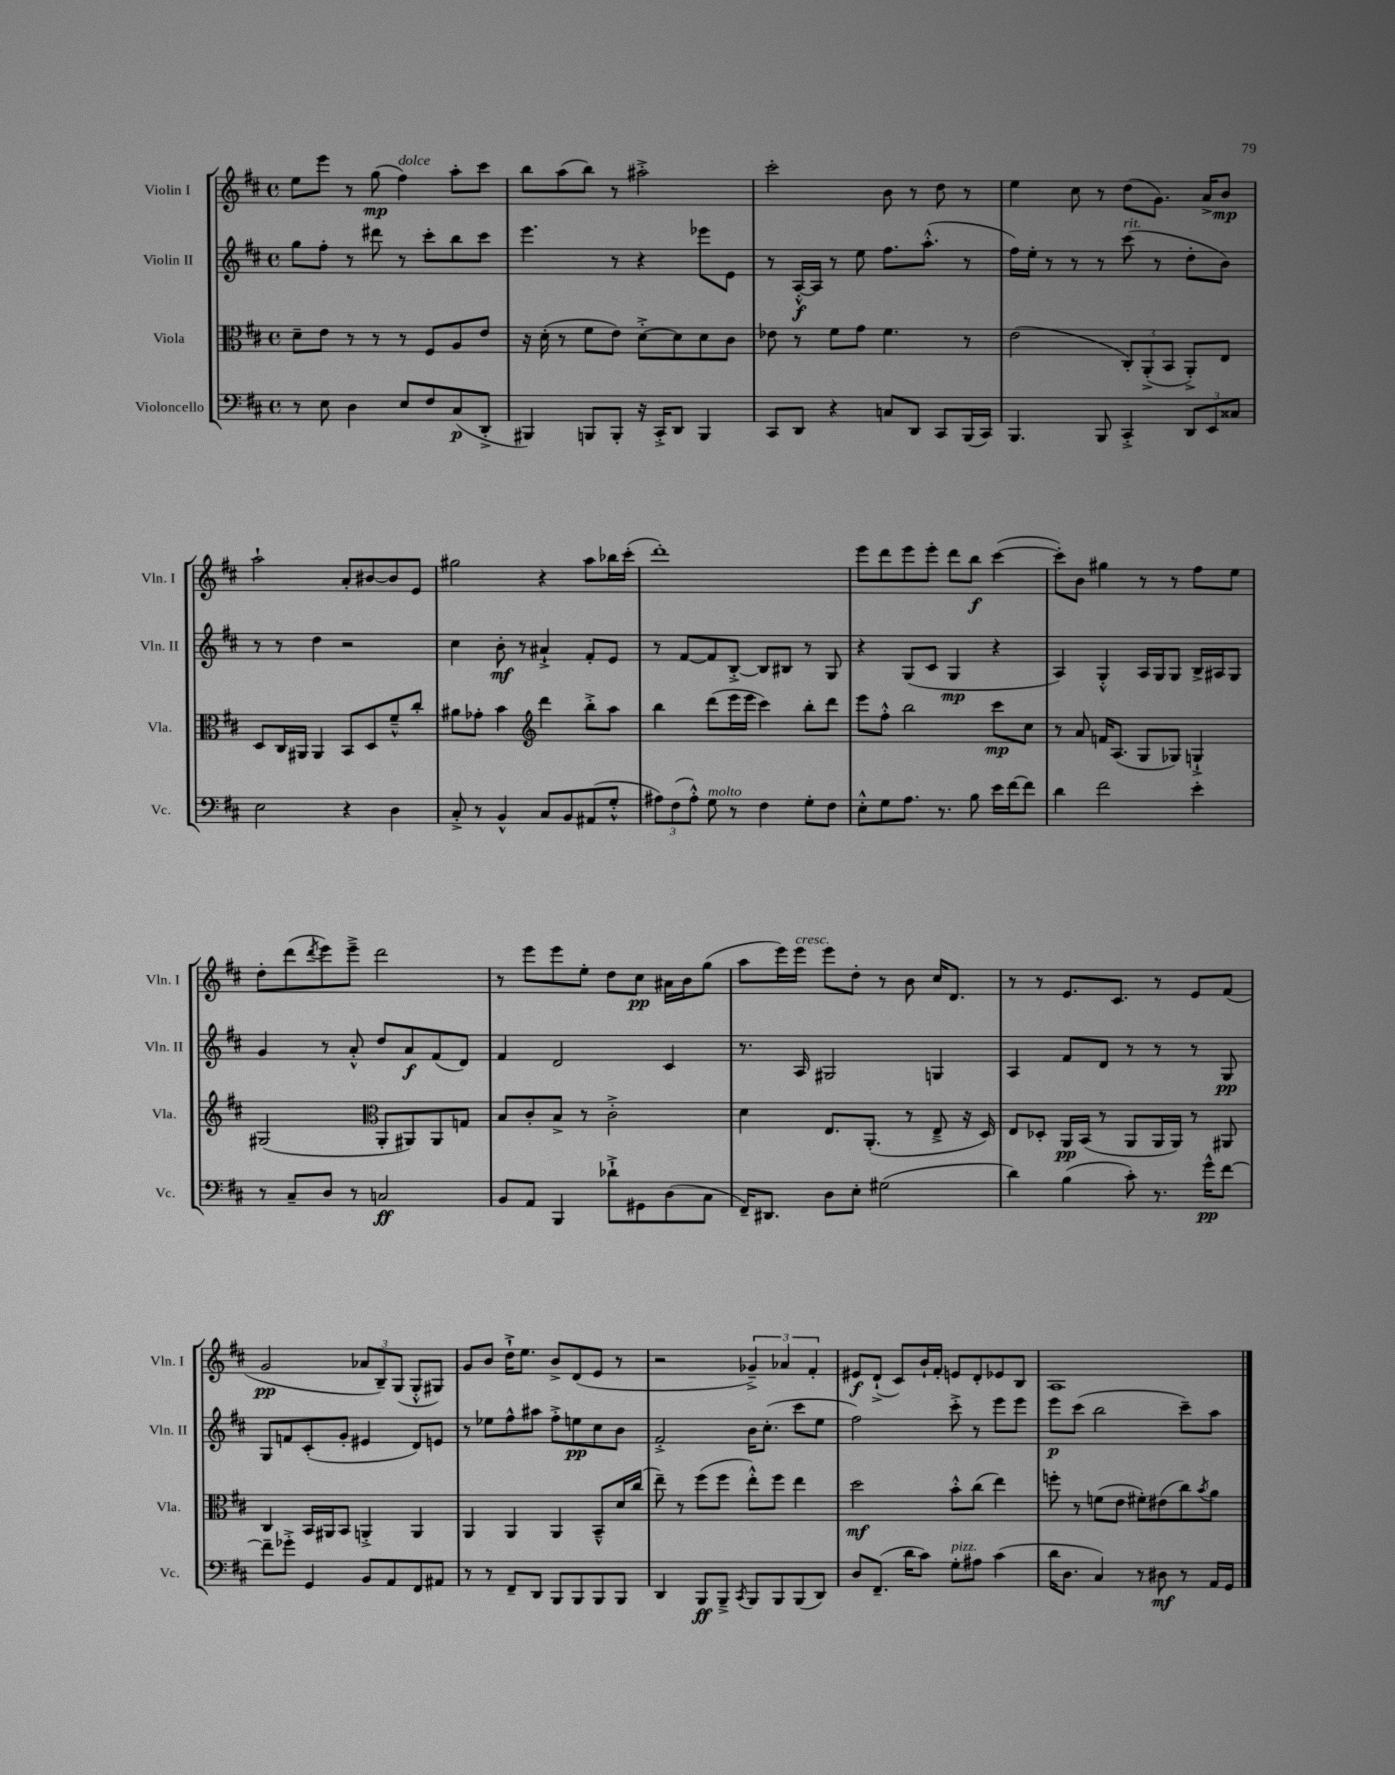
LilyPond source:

<<
\new StaffGroup <<
\new Staff = "s0" \with { instrumentName = "Violin I" shortInstrumentName = "Vln. I" } {
    \clef treble \key d \major \defaultTimeSignature \time 4/4
    e''8 e'''8 r8 g''8\mp( fis''4^\markup { \italic "dolce" }) a''8-. cis'''8 |
    b''8 a''8( b''8) r8 ais''2-.-> |
    cis'''2-. b'8 r8 d''8 r8 |
    e''4 cis''8 r8 d''8( g'8.) a'16-> b'8\mp |
    a''2-! a'8-. bis'8~ bis'8 e'8 |
    gis''2 r4 a''8 bes''16 cis'''16-.( |
    d'''1-.) |
    e'''8 d'''8 e'''8 e'''8-. d'''8 b''8\f cis'''4~( |
    cis'''8-.) b'8 gis''4 r8 r8 fis''8 e''8 |
    d''8-. d'''8( \acciaccatura { d'''8 } e'''8) e'''8---> d'''2 |
    r8 e'''8 e'''8 e''8-. d''8 cis''8\pp ais'16 b'16 g''8( |
    a''8 e'''16) e'''16^\markup { \italic "cresc." } e'''8 d''8-. r8 b'8 cis''16 d'8. |
    r8 r8 e'8. cis'8. r8 e'8 fis'8( |
    g'2\pp \tuplet 3/2 { aes'8 b8--) g8( } g8-.-^ gis8) |
    g'8 b'8 d''16-!-> e''8. b'8-> d'8( e'8 r8 |
    r2 \tuplet 3/2 { ges'4--->) aes'4 fis'4-. } |
    eis'8\f d'8-!->( cis'8) b'16-! fis'16-. e'8 d'8-. ees'8 b8 |
    a1 \bar "|." |
}
\new Staff = "s1" \with { instrumentName = "Violin II" shortInstrumentName = "Vln. II" } {
    \clef treble \key d \major \defaultTimeSignature \time 4/4
    g''8 fis''8-. r8 dis'''8 r8 cis'''8-. b''8 cis'''8 |
    e'''4. r8 r4 ees'''8 e'8 |
    r8 a16~-.-^\f a16 r8 e''8 fis''8. a''8.-.-^( r8 |
    fis''16) e''16-. r8 r8 r8 cis'''8^\markup { \italic "rit." }( r8 d''8-. b'8) |
    r8 r8 d''4 r2 |
    cis''4 b'8-.\mf r8 ais'4-!-> fis'8-. e'8 |
    r8 fis'8~ fis'8 b8~-.-> b8 bis8 r8 g8 |
    r4 g8( cis'8 g4\mp r4 |
    a4) g4-.-^ a16 g16 g8 b16-> ais16 g8 |
    g'4 r8 a'8-.-^ d''8 a'8\f fis'8( d'8) |
    fis'4 d'2 cis'4 |
    r8. a16 gis2 g4 |
    a4 fis'8 d'8 r8 r8 r8 g8\pp |
    g8 f'8 cis'8-.( g'8-. eis'4 d'8) e'8 |
    r8 ees''8 fis''8-^ ais''8 fis''8-.-> e''8\pp cis''8 b'8 |
    fis'2-.-> b'16 cis''8.-.( cis'''8 e''8 |
    fis''2) cis'''8-.-> r8 e'''8 e'''8 |
    e'''8\p cis'''8( b''2 cis'''8--) a''8 \bar "|." |
}
\new Staff = "s2" \with { instrumentName = "Viola" shortInstrumentName = "Vla." } {
    \clef alto \key d \major \defaultTimeSignature \time 4/4
    d'8-- e'8 r8 r8 r8 fis8 a8 e'8 |
    r16 d'16-.( r8 fis'8 e'8) d'8~-.-> d'8 d'8 cis'8 |
    ees'8 r8 fis'8 g'8 fis'4. r8 |
    e'2( \tuplet 3/2 { cis8-.) a,8-.->( b,8 } a,8-.->) e8 |
    d8 cis16 ais,16 ais,4 b,8 d8 fis'8---^ cis''8-. |
    ais'8 ges'8-. b'4 \clef treble d'''4 b''8-.-> a''8 |
    b''4 d'''8( e'''16 e'''16 cis'''4) b''8-. d'''8 |
    e'''8 fis''8-.-^ b''2 cis'''8\mp cis''8 |
    r8 a'8 f'16 a8.( g8 ges8) g4-!-> |
    gis2( \clef alto a,8-. ais,8) ais,8 g8 |
    b8 cis'8-. b8-> r8 cis'2-.-> |
    d'4 e8. a,8.-.( r8 e8---> r16 d16) |
    e8 des8-. a,16\pp b,16( r8 a,8 a,16 a,16) r8 ais,8 |
    cis4 b,16 ais,16 b,8 a,4-.-> a,4 |
    a,4 a,4 a,4 b,8---^ d'16 cis''16( |
    e''8--) r8 fis''8( fis''8 e''8-.-^) fis''8 e''4 |
    d''2\mf b'8-.-^ cis''8( e''4) |
    f''8-. r8 f'8( e'8 fis'8-.) eis'8( cis''8) \acciaccatura { b'8 } a'8 \bar "|." |
}
\new Staff = "s3" \with { instrumentName = "Violoncello" shortInstrumentName = "Vc." } {
    \clef bass \key d \major \defaultTimeSignature \time 4/4
    r8 e8 d4 e8 fis8 cis8\p( d,8-.-> |
    bis,,4) b,,8 b,,8-. r16 cis,16-.-> d,8 b,,4 |
    cis,8 d,8 r4 c8 d,8 cis,8 b,,16( cis,16) |
    b,,4. b,,8 cis,4-.-> \tuplet 3/2 { d,8 e,8 cisis8 } |
    e2 r4 d4 |
    cis8-.-> r8 b,4-^ cis8 b,8 ais,8( g8-.-^ |
    \tuplet 3/2 { ais8) fis8( ais8-.-^) } g8^\markup { \italic "molto" } r8 fis4 g8-. fis8 |
    e8-.-^ g8 a8. r8. b8 e'16 fis'16~ fis'8 |
    d'4 fis'2 e'4-. |
    r8 cis8-- d8 r8 c2\ff |
    b,8 a,8 b,,4 des'8-!-> gis,8 d8( cis8 |
    fis,16--) dis,8. d8 e8-. gis2( |
    d'4) b4( cis'8-.) r8. g'16-^\pp fis'8~ |
    fis'8-- ges'8-.-> g,4 b,8 a,8 fis,8 ais,8 |
    r8 r8 fis,8-- d,8 b,,8 b,,8 b,,8 b,,8 |
    d,4 b,,8\ff b,,8---> \acciaccatura { cis,8 } b,,8 b,,8 b,,8( d,8) |
    d8 fis,8.--( d'16 cis'8) g8-.^\markup { \italic "pizz." } ais8 cis'4( |
    d'16 d8. cis4) r8 dis8\mf r8 a,16 g,16 \bar "|." |
}
>>
>>
\layout { \context { \Score \remove "Bar_number_engraver" } }
